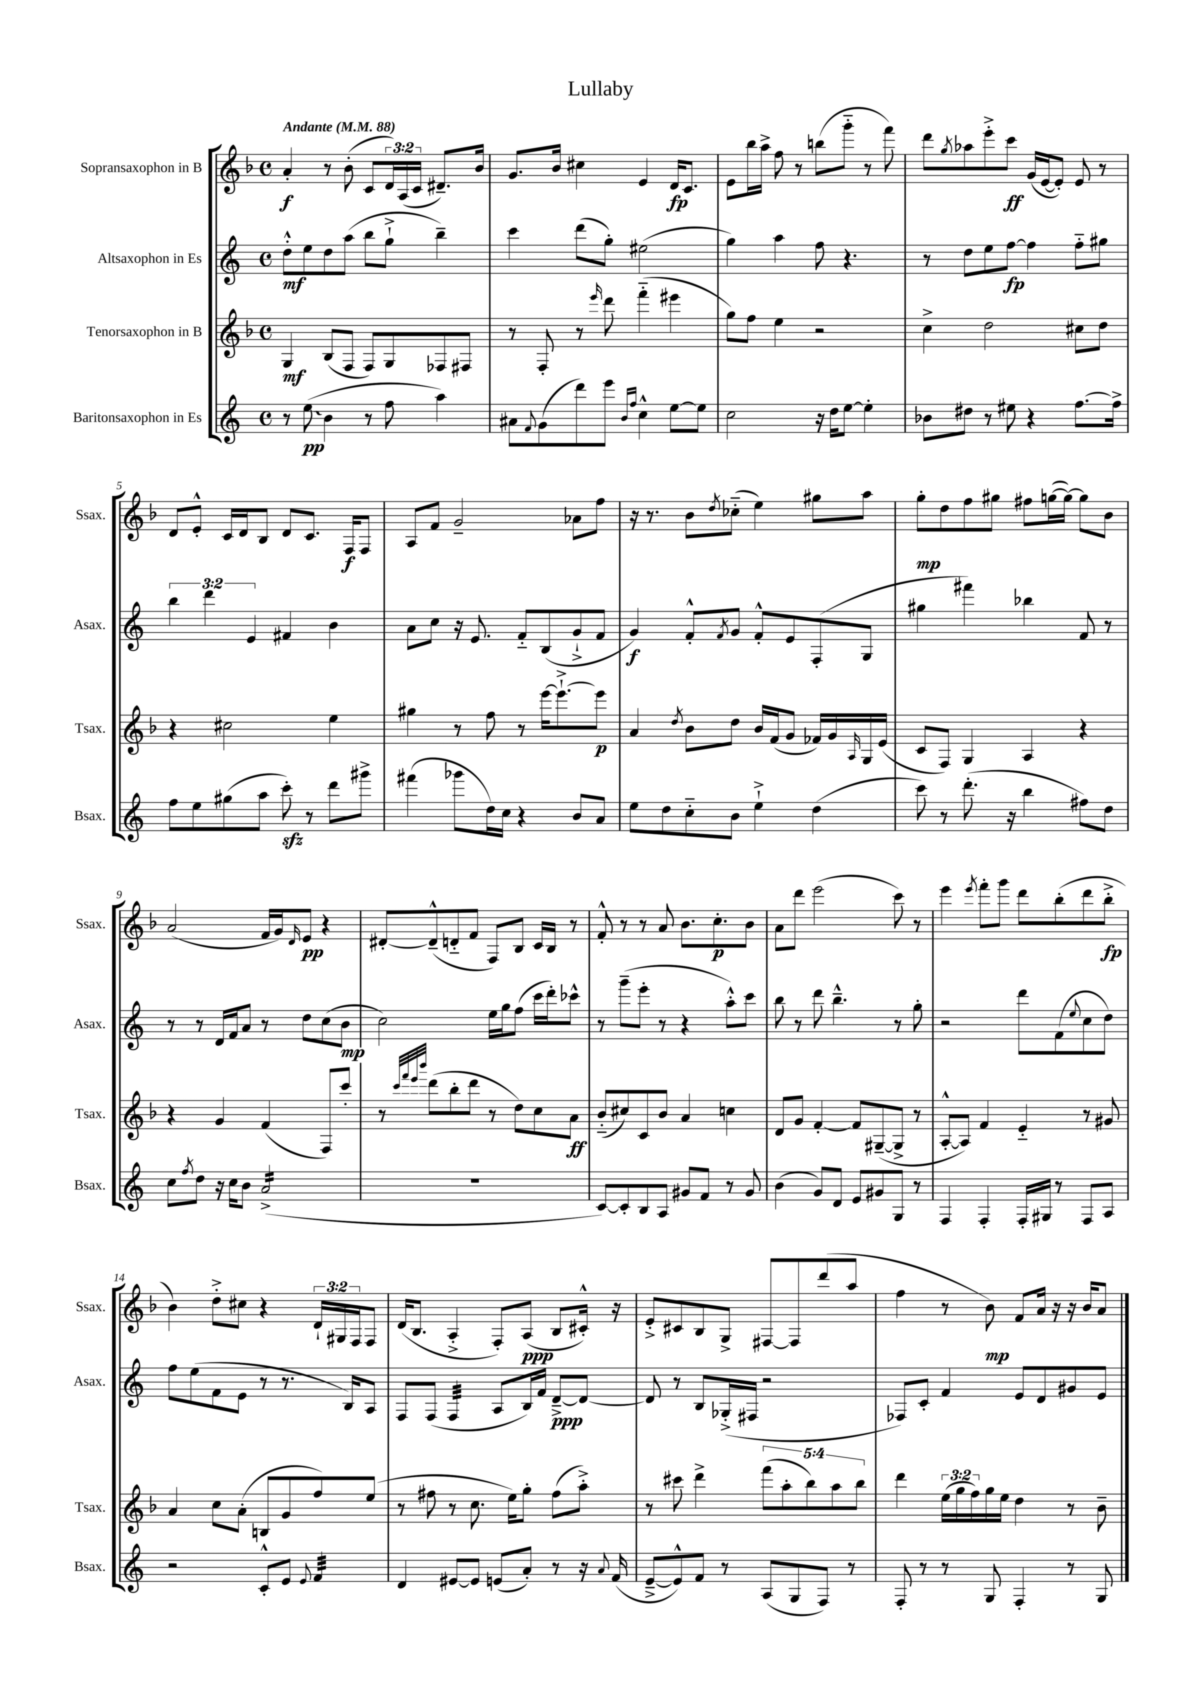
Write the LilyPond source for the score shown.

\header { title = "Lullaby" }
<<
\new StaffGroup <<
\new Staff = "s0" \with { instrumentName = "Sopransaxophon in B" shortInstrumentName = "Ssax." } {
    \clef treble \key f \major \defaultTimeSignature \time 4/4 \override Staff.TupletNumber.text = #tuplet-number::calc-fraction-text \tempo "Andante" 4 = 88
    a'4-.\f r8 bes'8-.( c'8 \tuplet 3/2 { d'16) a16( c'16 } dis'8.--) bes'16 |
    g'8. bes'16 cis''4 e'4 d'16\fp c'8. |
    e'8 bes''16 a''16-> f''8 r8 b''8( g'''8-_ r8 f'''8) |
    d'''8 \acciaccatura { g''8 } aes''8 e'''8-.-> c'''8\ff g'16( e'16~ e'8-.) e'8 r8 |
    d'8 e'8-.-^ c'16 d'16 bes8 d'8 c'8. f16\f f8 |
    a8 f'8 g'2-- aes'8 f''8 |
    r16 r8. bes'8 \acciaccatura { d''8 } ces''8-_( e''4) gis''8 a''8 |
    g''8-.\mp d''8 f''8 gis''8 fis''8 g''16~( g''16~) g''8 bes'8 |
    a'2( f'16 g'16) \grace { d'16 } e'8\pp r4 |
    dis'8~-. dis'8---^( d'8-_ f'8 f8) bes8 c'16 bes16 r8 |
    f'8-.-^ r8 r8 a'8 bes'8. c''8.-.\p bes'8 |
    a'8 d'''8 e'''2( c'''8) r8 |
    e'''4 \acciaccatura { e'''8 } f'''8-. g'''8 d'''8 bes''8-.( d'''8 bes''8-.->\fp |
    bes'4) d''8-.-> cis''8 r4 \tuplet 3/2 { d'16-! gis16 f16 } f8 |
    d'16( bes8. a4-.-> f8-.) a8\ppp( bes8 cis'16-.-^) r16 |
    e'8-.-> cis'8 bes8 g8-> fis8~ fis8 d'''8( a''8 |
    f''4 r8 bes'8\mp) f'8 a'16 r16 r16 bes'16 a'8 \bar "|." |
}
\new Staff = "s1" \with { instrumentName = "Altsaxophon in Es" shortInstrumentName = "Asax." } {
    \clef treble \key c \major \defaultTimeSignature \time 4/4 \override Staff.TupletNumber.text = #tuplet-number::calc-fraction-text
    d''8-.-^\mf e''8 d''8 a''8( b''8 g''8-!-> b''4--) |
    c'''4 d'''8( g''8-.) eis''2( |
    g''4) a''4 f''8 r4. |
    r8 d''8 e''8 f''8~\fp f''4 f''8-_ gis''8 |
    \tuplet 3/2 { b''4 d'''4 e'4 } fis'4 b'4 |
    a'8 c''8 r16 e'8. f'8-_ b8( g'8-!-> f'8 |
    g'4\f) f'8-.-^ \acciaccatura { f'8 } g'8 f'8-.-^ e'8 f8-.( g8 |
    gis''4 fis'''4) bes''4 f'8 r8 |
    r8 r8 d'16 f'16 a'8 r8 d''8 c''8( b'8\mp |
    c''2) e''16 g''16 f''8( c'''16 d'''16-.) ces'''8-^ |
    r8 g'''8--( e'''8-. r8 r4 a''8-.-^) c'''8 |
    b''8 r8 d'''8 b''4.---^ r8 g''8-. |
    r2 d'''8 f'8( \appoggiatura { e''8 } c''8 d''8) |
    f''8 e''8( f'8 e'8 r8 r8. b16) a8 |
    f8 f8( f4:32 a8 b16) f'16 d'8~--->\ppp d'8~ |
    d'8 r8 b8 ges16-.->( fis16 r2 |
    fes8) c'8-. f'4 e'8 d'8 gis'8 e'8 \bar "|." |
}
\new Staff = "s2" \with { instrumentName = "Tenorsaxophon in B" shortInstrumentName = "Tsax." } {
    \clef treble \key f \major \defaultTimeSignature \time 4/4 \override Staff.TupletNumber.text = #tuplet-number::calc-fraction-text
    g4\mf bes8( f8 f8) g8 fes8 fis8 |
    r8 f8-. r8 \grace { e'''16 } d'''8 f'''4-_( eis'''4 |
    g''8) f''8 e''4 r2 |
    c''4-> d''2 cis''8 d''8 |
    r4 cis''2 e''4 |
    gis''4 r8 f''8 r8 e'''16~ e'''8.~-!-> e'''8\p |
    a'4 \acciaccatura { d''8 } bes'8 d''8 bes'16 f'16( g'8 fes'16) g'16 \grace { a16 } g16 e'16( |
    c'8 f8) g4 a4 r4 |
    r4 g'4 f'4( f8) c'''8-. |
    r8 \grace { c'''32 f'''32 e'''32 bes'''32 } d'''8( bes''8-. d'''8 r8 d''8) c''8 a'8\ff |
    bes'8-_( cis''8) c'8 bes'8 a'4 c''4 |
    d'8 g'8 f'4~-. f'8 gis8~--( gis8-> r8 |
    a8~-.-^ a8) f'4 e'4-_ r8 gis'8 |
    a'4 c''8 a'8-.( b8 g'8 f''8) e''8( |
    r8 fis''8 r8 c''8. e''16) g''8-. fis''8( a''8-.->) |
    r8 cis'''8 d'''4-> \tuplet 5/4 { f'''8( a''8-. bes''8) a''8 bes''8 } |
    d'''4 \tuplet 3/2 { e''16( g''16 f''16) } g''16 e''16 d''4 r8 bes'8-- \bar "|." |
}
\new Staff = "s3" \with { instrumentName = "Baritonsaxophon in Es" shortInstrumentName = "Bsax." } {
    \clef treble \key c \major \defaultTimeSignature \time 4/4
    r8 \once \override Glissando.style = #'zigzag e''8\glissando\pp( b'4 r8 f''8 a''4) |
    ais'8 \appoggiatura { f'8 } g'8( d'''8) e'''8 \grace { b'16 f''16 } c''4-^ e''8~ e''8 |
    c''2 r16 d''16 e''8~ e''4-. |
    bes'8 dis''8 r8 eis''8 r4 f''8.~ f''16-> |
    f''8 e''8 gis''8( a''8 c'''8-.\sfz) r8 d'''8 gis'''8-> |
    fis'''4( ges'''8 d''16) c''16 r4 b'8 a'8 |
    e''8 d''8 c''8-_ b'8 e''4-!-> d''4( |
    c'''8) r8 d'''8.-.( r16 b''4 fis''8) d''8 |
    c''8 \acciaccatura { f''8 } d''8 r16 c''16 b'8 a'2:16->( |
    R1 |
    c'8~) c'8-. b8 a8 gis'8 f'8 r8 gis'8 |
    b'4( g'8) d'8 e'8 gis'8 g8 r8 |
    f4 f4-. f16-. gis16 r8 f8 a8 |
    r2 c'8-.-^ e'8 \appoggiatura { e'8 } f'4:32 |
    d'4 eis'8~ eis'8 e'8( a'8-.) r8 r16 \appoggiatura { a'8 } f'16( |
    e'8~---> e'8-^) f'8 r8 a8( g8 f8) r8 |
    f8-. r8 r8 g8 f4-. r8 g8 \bar "|." |
}
>>
>>
